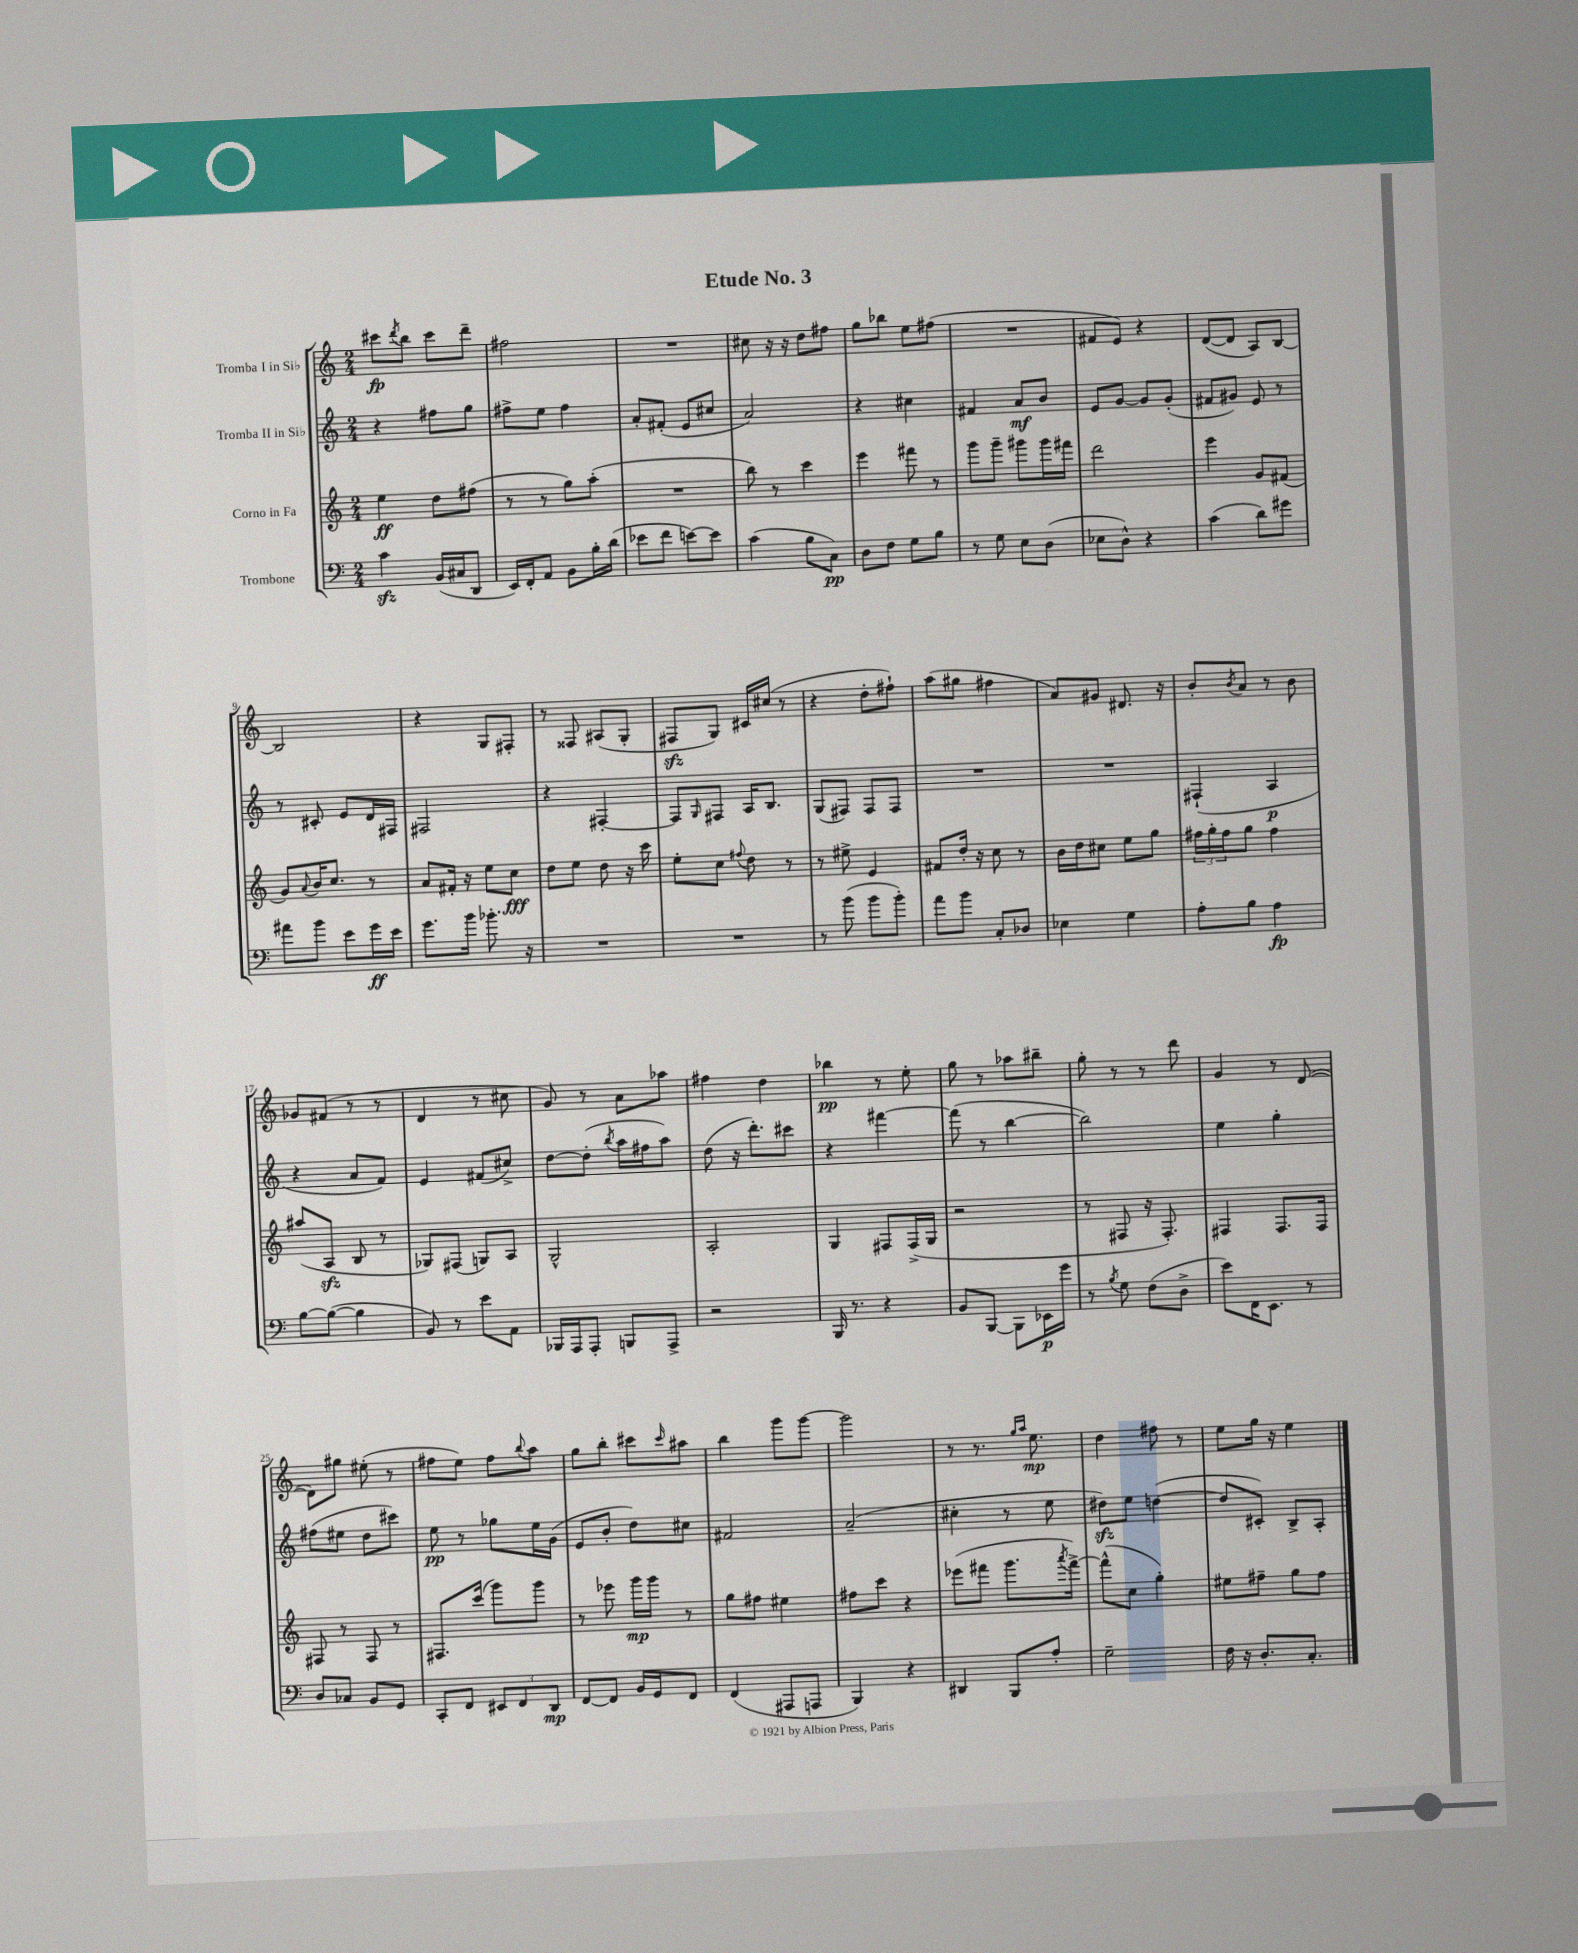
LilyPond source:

\header { title = "Etude No. 3" }
<<
\new StaffGroup <<
\new Staff = "s0" \with { instrumentName = "Tromba I in Sib" } {
    \clef treble \key c \major \numericTimeSignature \time 2/4
    cis'''8\fp \acciaccatura { d'''8 } b''8 cis'''8 d'''8-- |
    fis''2 |
    R2 |
    cis''8 r16 r16 d''8 fis''8 |
    g''8 bes''8 e''8 fis''8( |
    R2 |
    fis'8 e'8) r4 |
    d'8~( d'8 a8) b8~ |
    b2 |
    r4 g8 fis8-. |
    r8 fisis8 ais8( g8-. |
    fis8\sfz g8) cis'16 cis''16( r8 |
    r4 d''8-. fis''8-!) |
    a''8( gis''8 fis''4 |
    a'8) gis'8 dis'8. r16 |
    b'8-. \acciaccatura { b'8 } a'8 r8 b'8 |
    ges'8 fis'8( r8 r8 |
    d'4 r8 cis''8 |
    g'8) r8 a'8 aes''8 |
    fis''4 d''4 |
    bes''4\pp r8 e''8-. |
    g''8 r8 aes''8 bis''8-- |
    g''8-. r8 r8 d'''8 |
    g'4 r8 d'8~( |
    d'8) gis''8 eis''8-.( r8 |
    fis''8 e''8) fis''8 \appoggiatura { b''8 } a''8 |
    g''8 b''8-. cis'''8 \grace { cis'''16 } ais''8 |
    b''4 g'''8 g'''8~ |
    g'''2 |
    r8 r8. \grace { g''16 a''16 } e''8.\mp |
    d''4 fis''8 r8 |
    e''8 g''16 r16 e''4 \bar "|." |
}
\new Staff = "s1" \with { instrumentName = "Tromba II in Sib" } {
    \clef treble \key c \major \numericTimeSignature \time 2/4
    r4 fis''8 g''8 |
    fis''8-> e''8 fis''4 |
    a'8-. fis'8-.( e'8 cis''8 |
    a'2) |
    r4 cis''4 |
    fis'4 a'8\mf b'8 |
    e'8 g'8~ g'8 g'8-.( |
    fis'8 gis'8) e'8 r8 |
    r8 cis'8-. e'8 d'16 fis16 |
    fis2 |
    r4 fis4~-. |
    fis8 \grace { g16 } fis8 a16 b8. |
    g8( fis8) fis8 fis8 |
    R2 |
    R2 |
    fis4-!( a4\p |
    r4 a'8 f'8) |
    e'4 fis'8( cis''8->) |
    d''8~ d''8-.( \acciaccatura { b''8 } a''16 fis''16 a''8) |
    d''8( r16 d'''8.-.) cis'''8 |
    r4 fis'''4~ |
    fis'''8( r8 b''4~ |
    b''2) |
    e''4 g''4-. |
    fis''8( eis''8 d''8 cis'''8) |
    e''8\pp r8 ges''8 e''16 g'16( |
    e'8 b'8-. d''8) cis''8 |
    fis'2 |
    a'2--( |
    cis''4-. r8 e''8 |
    dis''8\sfz) e''8 d''4~( |
    d''8 cis'8-.) b8-> a8-. \bar "|." |
}
\new Staff = "s2" \with { instrumentName = "Corno in Fa" } {
    \clef treble \key c \major \numericTimeSignature \time 2/4
    e''4\ff d''8 fis''8( |
    r8 r8 g''8) a''8-.( |
    R2 |
    b''8) r8 c'''4 |
    e'''4 fis'''8 r8 |
    g'''8 g'''8-- gis'''8 gis'''16 fis'''16 |
    d'''2 |
    e'''4 g'8 fis'8( |
    g'8) \appoggiatura { a'8 } b'16 c''8. r8 |
    a'8 fis'16-. r16 e''8 c''8\fff |
    d''8 e''8 d''8 r16 c'''16 |
    e''8-. c''8 \appoggiatura { fis''8 } d''8 r8 |
    r8 eis''8-> e'4 |
    fis'8 d''16-. r16 c''8 r8 |
    b'16 d''16 cis''8 e''8 g''8 |
    \tuplet 3/2 { fis''16 g''16-. fis''16 } g''8 fis''4 |
    ais''8( a8\sfz b8 r8 |
    ges8) fis8( g8) a8 |
    g2-^ |
    a2-. |
    g4 fis8 fis16->( g16 |
    r2 |
    r8 fis8 r16 fis8.-.) |
    fis4 fis8. fis16 |
    fis8 r8 fis8 r8 |
    fis8. c'''16( g'''8) g'''8 |
    r8 ees'''8 g'''16\mp g'''16 r8 |
    g''8 fis''8 eis''4 |
    fis''8 c'''8 r4 |
    ees'''8( fis'''8 g'''8. \acciaccatura { a'''8 } fis'''16~->) |
    fis'''8-^( c''8 g''4-.) |
    eis''8 fis''8-- g''8 fis''8 \bar "|." |
}
\new Staff = "s3" \with { instrumentName = "Trombone" } {
    \clef bass \key c \major \numericTimeSignature \time 2/4
    c'4\sfz b,16( cis16 d,8 |
    e,16) f,16-. a,8 b,8 b16-. d'16( |
    ees'8 f'8 e'8~) e'8 |
    c'4( b8 c8\pp) |
    d8 f8 g8 b8 |
    r8 g8 e8 d8( |
    ees8 d8-^) r4 |
    c'4( d'8) gis'8 |
    ais'8 b'8 e'8 g'16\ff e'16 |
    g'8. b'16 bes'8.-. r16 |
    R2 |
    R2 |
    r8 b'8( b'8 b'8-.) |
    a'8 b'8 c8-. des8 |
    ees4 g4 |
    a8-. b8 a4\fp |
    b8~ b8~( b4 |
    b,8) r8 e'8 a,8 |
    bes,,16 a,,16 a,,8-. b,,8 a,,8-> |
    r2 |
    b,,16 r8. r4 |
    b,8 b,,8~ b,,8 ees,16\p g'16 |
    r8 \acciaccatura { b8 } g8 f8( d8-> |
    e'8) f,16 e,8. r8 |
    d8 ces8 b,8 g,8 |
    c,8-. f,8 \tuplet 3/2 { eis,8 f,8 d,8\mp } |
    f,8~ f,8 b,16 g,16 f,8 |
    f,4( ais,,8 a,,8 |
    b,,4) r4 |
    dis,4 b,,8 a8-. |
    g2-- |
    f16 r16 d8.-. c8.-. \bar "|." |
}
>>
>>
